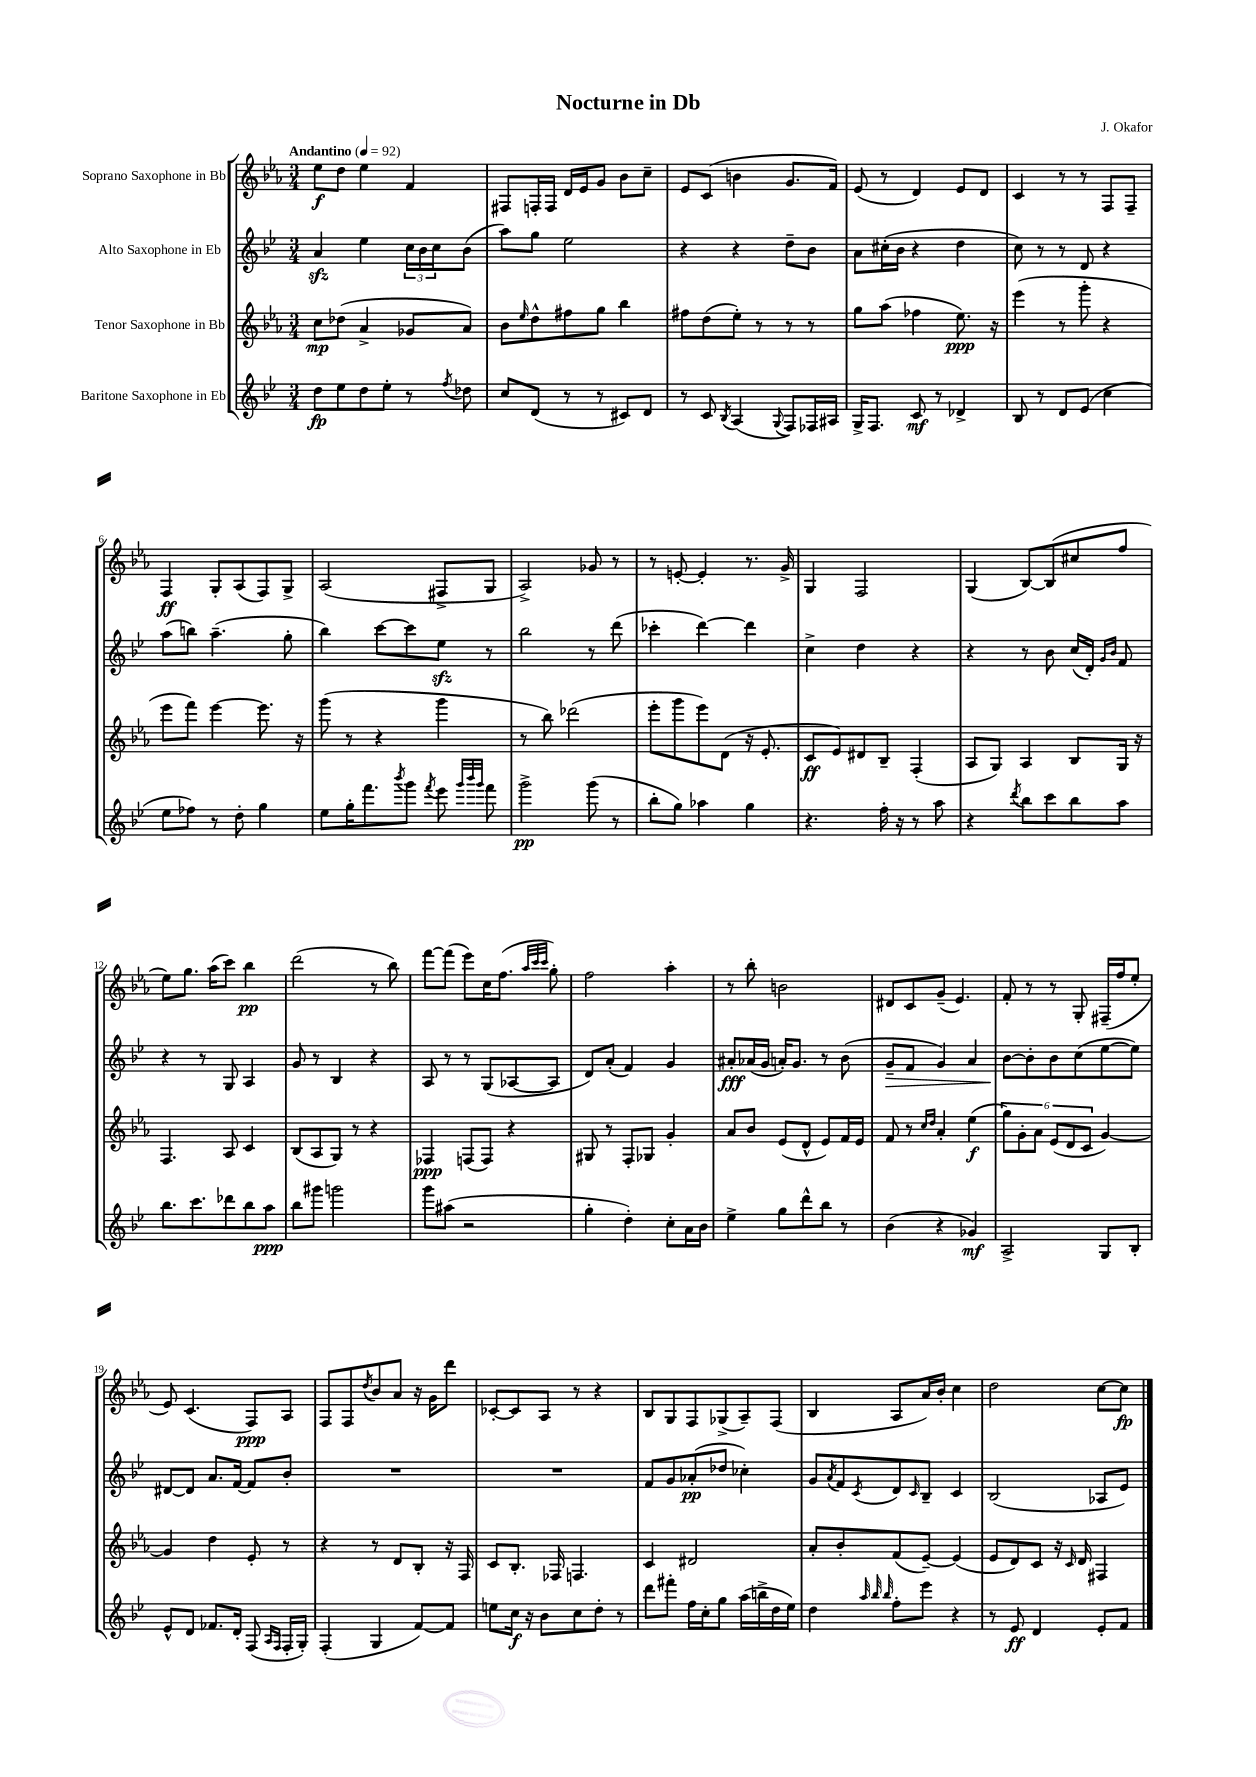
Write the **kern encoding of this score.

**kern	**kern	**kern	**kern
*staff4	*staff3	*staff2	*staff1
*clefG2	*clefG2	*clefG2	*clefG2
*k[b-e-]	*k[b-e-a-]	*k[b-e-]	*k[b-e-a-]
*M3/4	*M3/4	*M3/4	*M3/4
*MM92	*MM92	*MM92	*MM92
8dd\L	8cc\L	4a/	8ee-\L
8ee-\	(8dd-\J	.	8dd\J
8dd\	4a-^/	4ee-\	4ee-\
8ee-'\J	.	.	.
8r	8g-/L	24cc\LL	4f/
.	.	24b-\	.
.	.	24cc\J	.
8qff/	.	.	.
8dd-\	8a-/J)	(8b-\J	.
=	=	=	=
8cc/L	8b-\L	8aa\L)	8F#/L
.	16qqee-/	.	.
(8d/J	8dd^^\	8gg\J	16F'/L
.	.	.	16F/JJ
8r	8ff#\	2ee-\	16d/LL
.	.	.	16e-/J
8r	8gg\J	.	8g/J
8c#/L)	4bb-\	.	8b-\L
8d/J	.	.	8cc~\J
=	=	=	=
8r	8ff#\L	4r	8e-/L
8c/	(8dd\	.	(8c/J
8qB-/	.	.	.
(4A/	8ee-'\J)	4r	4b\
.	8r	.	.
8qqG/	.	.	.
8F/L)	8r	8dd~\L	8.g/L
16F-/L	8r	8b-\J	.
16A#/JJ	.	.	16f/Jk)
=	=	=	=
16G^/LK	8gg\L	8a\L	(8e-/
8.F/J	.	.	.
.	(8aa-\J	(16cc#'\L	8r
.	.	16b-\JJ	.
8c/	4ff-\	4r	4d/)
8r	.	.	.
4d-^/	8.ee-\)	4dd\	8e-/L
.	.	.	8d/J
.	16r	.	.
=	=	=	=
8B-/	(4eee-\	8cc\)	4c/
8r	.	8r	.
8d/L	8r	8r	8r
(8e-/J	8ggg'\	8d/	8r
4cc\	4r	4r	8F/L
.	.	.	8F~/J
=	=	=	=
8ee-\L	8eee-\L	(8aa\L	4F/
8ff-\J)	8fff\J)	8bb\J)	.
8r	[4eee-\	(4.aa~\	8G'/L
8dd'\	.	.	(8A-/
4gg\	8.eee-\]	.	8F/)
.	.	8gg'\	8G^/J
.	16r	.	.
=	=	=	=
8ee-\L	(8ggg\	4bb-\)	(2A-/
16gg'\K	8r	.	.
8.fff\	.	.	.
.	4r	[8ccc\L	.
8qbbb-/	.	.	.
8ggg\J	.	8ccc\]	.
8qfff/	.	.	.
8eee-\	4ggg\	8ee-\J	8F#^/L
32qqggg/LLL	.	.	.
32qqbbb-/	.	.	.
32qqggg/JJJ	.	.	.
8fff\	.	8r	8G/J
=	=	=	=
2ggg^\	8r	2bb-\	2A-^/)
.	8bb-\)	.	.
.	(2ddd-\	.	.
(8ggg\	.	8r	8g-/
8r	.	(8ddd\	8r
=	=	=	=
8bb-'\L	8eee-'\L	4ccc-'\	8r
8gg\J)	8ggg\	.	[8e'/
4aa-\	8eee-\)	[4ddd\)	4e'/]
.	(8d\J	.	.
4gg\	16r	4ddd\]	8.r
.	8.e-'/	.	.
.	.	.	16g^/
=	=	=	=
4.r	8c/L	4cc^\	4G/
.	8e-/)	.	.
.	8d#/	4dd\	2F/
16ff'\	8B-~/J	.	.
16r	.	.	.
8r	(4F'/	4r	.
8aa\	.	.	.
=	=	=	=
4r	8A-/L	4r	(4G/
.	8G/J)	.	.
8qddd/	.	.	.
8bb-\L	4A-/	8r	[8B-/L)
8ccc\	.	8b-\	(8B-/]
8bb-\	8B-/L	(16cc/LL	8cc#/
.	.	16d'/JJ)	.
.	.	16qqg/LL	.
.	.	16qqb-/JJ	.
8aa\J	16G/Jk	8f/	8ff/J
.	16r	.	.
=	=	=	=
8.bb-\L	4.F/	4r	8ee-\L)
.	.	.	8.gg\J
8.ccc\	.	.	.
.	.	8r	.
.	.	.	(16aa-\LK
8ddd-\	8A-/	8G/	8ccc\J)
8bb-\	4c/	4A/	4bb-\
8aa\J	.	.	.
=	=	=	=
8bb-\L	(8B-/L	8g/	(2ddd\
8ggg#\J	8A-/	8r	.
2ggg\	8G/J)	4B-/	.
.	8r	.	.
.	4r	4r	8r
.	.	.	8bb-\)
=	=	=	=
8ggg\L	4F-/	8A/	[8fff\L
(8aa#\J	.	8r	(8fff\]J
2r	(8F/L	8r	8eee-\L)
.	8F/J)	(8G/L	16cc\K
.	.	.	(8.ff\J
.	4r	[8A-/	.
.	.	.	32qqaa-/LLL
.	.	.	32qqccc/
.	.	.	32qqccc/JJJ
.	.	8A-/]J	8gg'\)
=	=	=	=
4gg'\	8G#/	8d/L)	2ff\
.	8r	(8a'/J	.
4dd'\)	8F'/L	4f/)	.
.	8G-/J	.	.
8cc'\L	4g'/	4g/	4aa-'\
16a\L	.	.	.
16b-\JJ	.	.	.
=	=	=	=
4ee-^\	8a-/L	8a#'/L	8r
.	8b-/J	(16a-/L	8bb-'\
.	.	16g/JJ	.
8gg\L	(8e-/L	16a'/LK)	2b\
.	.	8.g/J	.
8ddd^^\	8d^^/J	.	.
8bb-\J	8e-/L)	8r	.
8r	16f/L	(8b-\	.
.	16e-/JJ	.	.
=	=	=	=
(4b-\	8f/	8g~/L	8d#/L
.	8r	8f/J	8c/
.	16qqcc/LL	.	.
.	16qqdd/JJ	.	.
4r	4a-'/	4g/)	(8g~/J
.	.	.	4.e-/)
4g-/)	(4ee-\	4a/	.
=	=	=	=
2A^/	12gg\L)	[8b-\L	8f'/
.	12g'\	.	.
.	.	8b-'\]	8r
.	12a-\J	.	.
.	(12e-/L	8b-\	8r
.	12d/	.	.
.	.	(8cc\	8G'/
.	12c/J	.	.
8G/L	[4g/)	[8ee-\	(16F#~/LL
.	.	.	16ff/J
8B-'/J	.	8ee-\]J)	8ee-'/J
=	=	=	=
8e-^^/L	4g/]	[8d#/L	8e-/)
8d/J	.	8d#/]J	(4.c/
8.f-/L	4dd\	8.a/L	.
16d'/Jk	.	[16f/Jk	.
(8F/	8e-'/	8f/]L	8F/L)
16qqA/LL	.	.	.
16qqF/JJ	.	.	.
16F'/LL	8r	8b-'/J	8A-/J
16G'/JJ)	.	.	.
=	=	=	=
(4F'/	4r	2.r	8F/L
.	.	.	8F/
.	.	.	8qdd/
4G/	8r	.	8b-/
.	8d/L	.	8a-/J
[8f/L)	8B-'/J	.	16r
.	.	.	16g\LK
8f/]J	16r	.	8ddd\J
.	16F/	.	.
=	=	=	=
8ee\L	8c/L	2.r	[8c-'/L
16cc\Jk	8.B-'/J	.	8c-/]
16r	.	.	.
8b-\L	.	.	8A-/J
.	16F-/	.	.
8cc\	4.F/	.	8r
8dd'\J	.	.	4r
8r	.	.	.
=	=	=	=
8ddd\L	4c/	8f/L	8B-/L
8fff#'\J	.	8g/	8G/
16ff\LL	2d#/	(8a-'/	8F/
16cc'\J	.	.	.
8gg\J	.	8dd-/J	(8G-^/
(16aa\LL	.	4cc-'\)	8A-~/)
16bb^\	.	.	.
16dd\	.	.	(8F/J
16ee-\JJ)	.	.	.
=	=	=	=
4dd\	8a-'/L	8g/L	4B-/
.	.	8qa/	.
.	8b-'/	8f/	.
32qqaa/	.	.	.
32qqbb-/	.	.	.
32qqbb-/	.	8qc/	.
8ff'\L	(8f/	8d/	8A-/L
.	.	16qqc/	.
8eee-\J	[8e-~/J)	8B-~/J	16a-/L)
.	.	.	16b-'/JJ
4r	(4e-/]	4c/	4cc\
=	=	=	=
8r	8e-/L	(2B-/	2dd\
8e-/	8d/)	.	.
4d/	8c/J	.	.
.	16r	.	.
.	16qqc/	.	.
.	16d/	.	.
8e-'/L	4F#/	8A-/L	[8cc\L
8f/J	.	8e-/J)	8cc\]J
==	==	==	==
*-	*-	*-	*-
